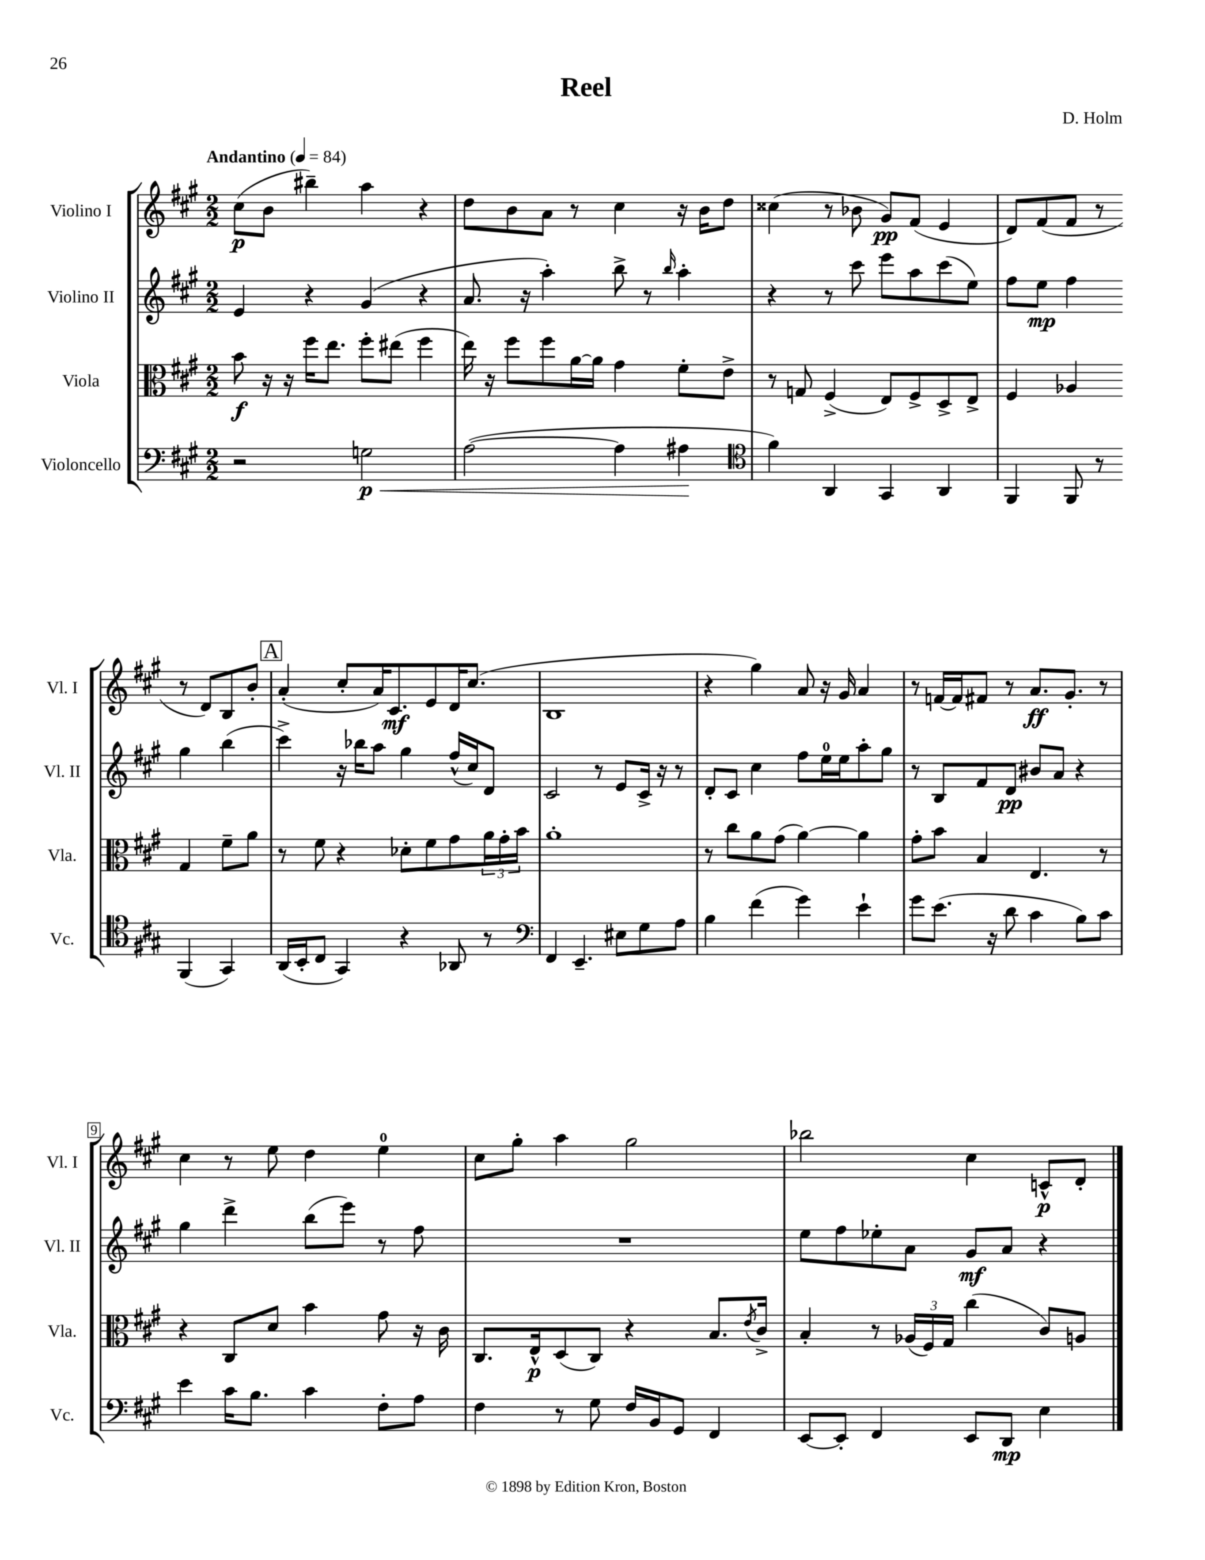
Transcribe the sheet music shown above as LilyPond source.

\header { title = "Reel" composer = "D. Holm" }
<<
\new StaffGroup <<
\new Staff = "s0" \with { instrumentName = "Violino I" shortInstrumentName = "Vl. I" } {
    \clef treble \key a \major \numericTimeSignature \time 2/2 \tempo "Andantino" 4 = 84
    cis''8\p( b'8 bis''4--) a''4 r4 |
    d''8 b'8 a'8 r8 cis''4 r16 b'16 d''8 |
    cisis''4( r8 bes'8 gis'8\pp) fis'8( e'4 |
    d'8) fis'8( fis'8 r8 r8 d'8) b8 b'8-. |
    \mark \markup { \box "A" } a'4-.( cis''8-. a'16) cis'8.\mf e'8 d'16 cis''8.( |
    b1 |
    r4 gis''4) a'8 r16 gis'16 a'4 |
    r8 f'16~ f'16 fis'8 r8 a'8.\ff gis'8.-. r8 |
    cis''4 r8 e''8 d''4 e''4-0 |
    cis''8 gis''8-. a''4 gis''2 |
    bes''2 cis''4 c'8-^\p d'8-. \bar "|." |
}
\new Staff = "s1" \with { instrumentName = "Violino II" shortInstrumentName = "Vl. II" } {
    \clef treble \key a \major \numericTimeSignature \time 2/2
    e'4 r4 gis'4( r4 |
    a'8. r16 a''4-.) b''8-> r8 \grace { b''16 } a''4-. |
    r4 r8 cis'''8 e'''8 a''8 cis'''8( e''8) |
    fis''8 e''8\mp fis''4 gis''4 b''4( |
    \mark \markup { \box "A" } cis'''4->) r16 bes''16 a''8 gis''4 fis''16-^( cis''16) d'8 |
    cis'2 r8 e'8 cis'16-> r16 r8 |
    d'8-. cis'8 cis''4 fis''8 e''16-0 e''16 a''8-. gis''8 |
    r8 b8 fis'8 d'8\pp bis'8 a'8 r4 |
    gis''4 d'''4-> b''8( e'''8) r8 fis''8 |
    R1 |
    e''8 fis''8 ees''8-. a'8 gis'8\mf a'8 r4 \bar "|." |
}
\new Staff = "s2" \with { instrumentName = "Viola" shortInstrumentName = "Vla." } {
    \clef alto \key a \major \numericTimeSignature \time 2/2
    b'8\f r16 r16 fis''16 e''8. fis''8-. eis''8( fis''4 |
    e''16) r16 fis''8 fis''8 a'16~ a'16 gis'4 fis'8-. e'8-> |
    r8 g8 fis4->( e8) fis8-> d8-> e8-> |
    fis4 aes4 gis4 fis'8-- a'8 |
    \mark \markup { \box "A" } r8 fis'8 r4 des'8-. fis'8 gis'8 \tuplet 3/2 { a'16 gis'16-. b'16 } |
    a'1-. |
    r8 cis''8 a'8 gis'8( a'4~) a'4 |
    gis'8-. b'8 b4 e4. r8 |
    r4 cis8 d'8 b'4 gis'8 r16 cis'16 |
    cis8. e16-^\p d8( cis8) r4 b8. \acciaccatura { e'8 } cis'16-> |
    b4-. r8 \tuplet 3/2 { aes16( fis16) gis16 } cis''4( cis'8) a8 \bar "|." |
}
\new Staff = "s3" \with { instrumentName = "Violoncello" shortInstrumentName = "Vc." } {
    \clef bass \key a \major \numericTimeSignature \time 2/2
    r2 g2\p\< |
    a2~( a4 ais4\! |
    \clef tenor fis'4) a,4 gis,4 a,4 |
    fis,4 fis,8 r8 fis,4( gis,4) |
    \mark \markup { \box "A" } a,16( b,16-. cis8 gis,4) r4 aes,8 r8 |
    \clef bass fis,4 e,4.-- eis8 gis8 a8 |
    b4 fis'4( gis'4) e'4-! |
    gis'8 e'8.( r16 d'8 cis'4 b8) cis'8 |
    e'4 cis'16 b8. cis'4 fis8-. a8 |
    fis4 r8 gis8 fis16 b,16 gis,8 fis,4 |
    e,8~ e,8-. fis,4 e,8 d,8\mp e4 \bar "|." |
}
>>
>>
\layout { \context { \Score \override BarNumber.stencil = #(make-stencil-boxer 0.1 0.3 ly:text-interface::print) } }
